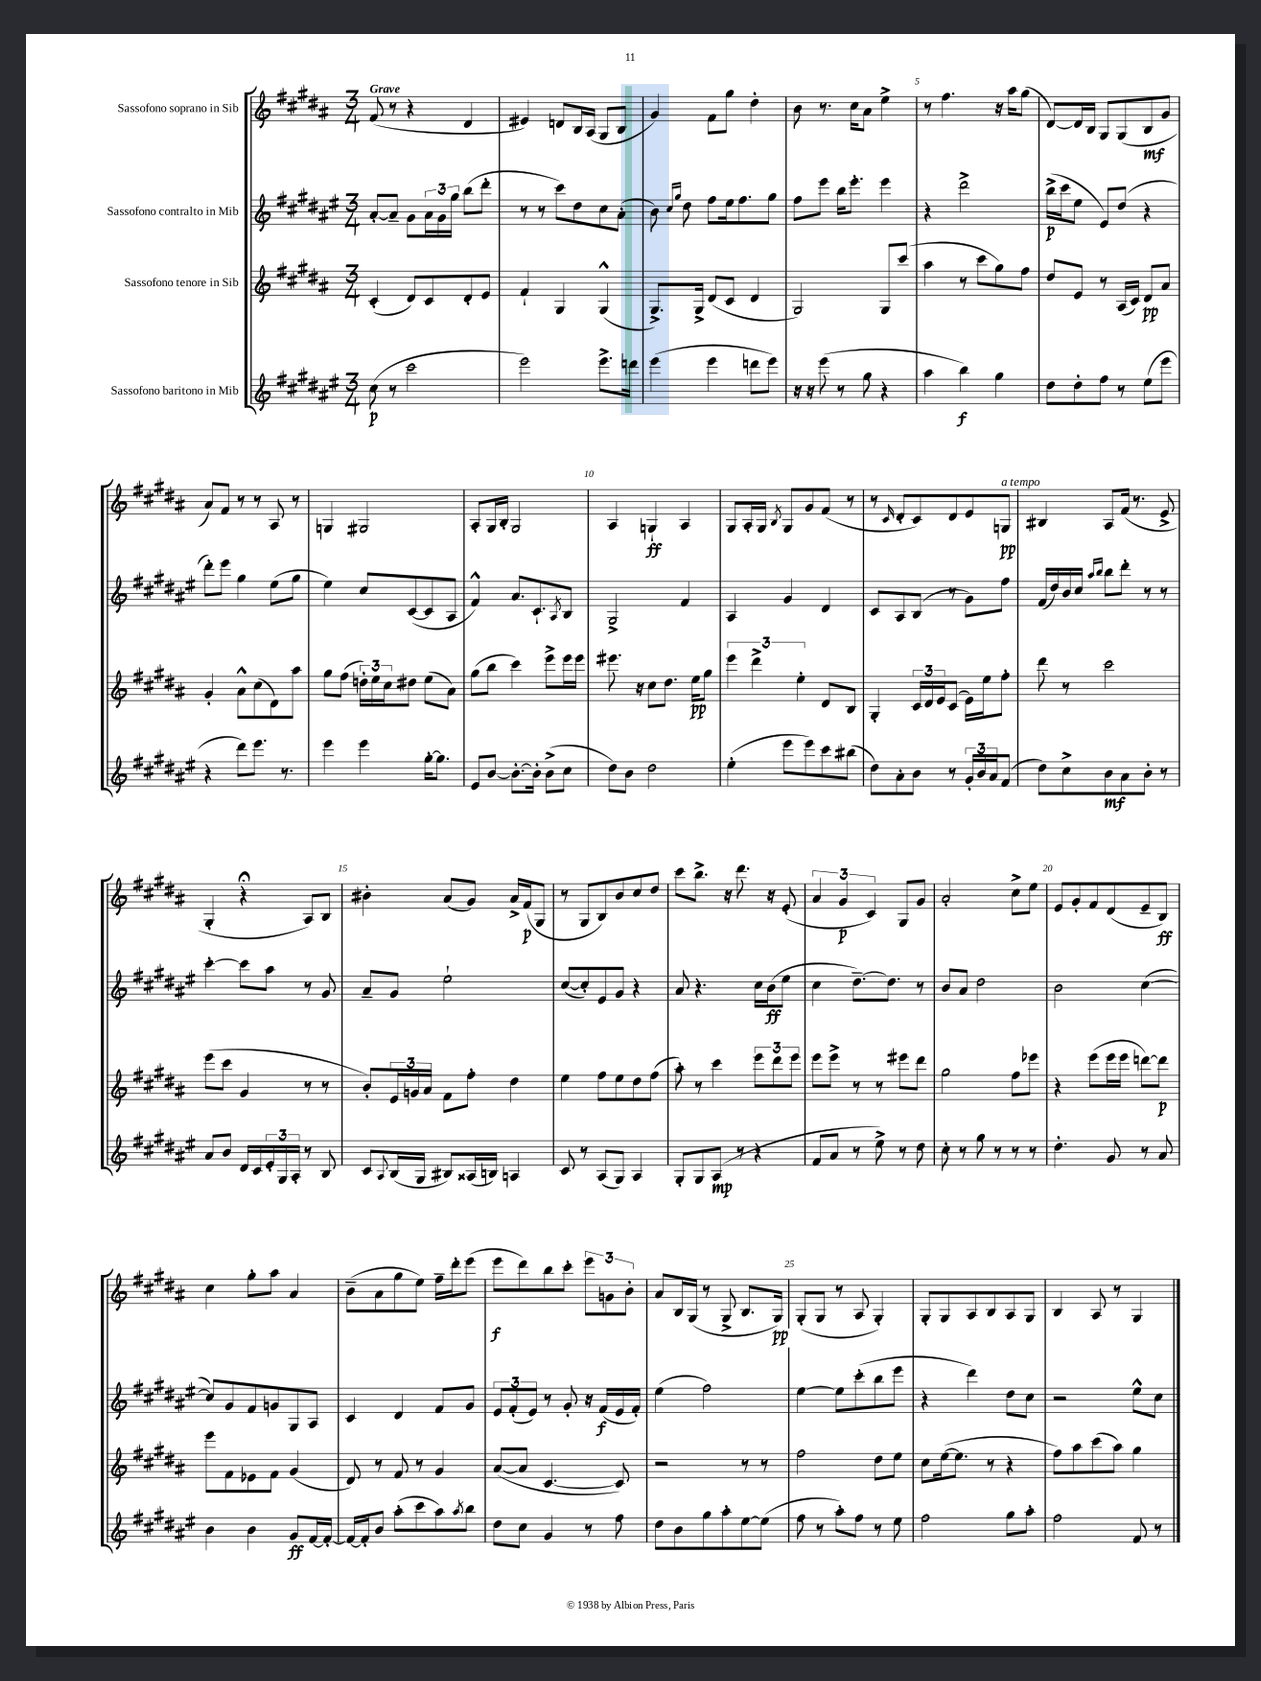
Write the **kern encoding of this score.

**kern	**dynam	**kern	**dynam	**kern	**dynam	**kern	**dynam
*part4	*part4	*part3	*part3	*part2	*part2	*part1	*part1
*staff4	*staff4	*staff3	*staff3	*staff2	*staff2	*staff1	*staff1
*I"Sassofono baritono in Mib	*	*I"Sassofono tenore in Sib	*	*I"Sassofono contralto in Mib	*	*I"Sassofono soprano in Sib	*
*clefG2	*	*clefG2	*	*clefG2	*	*clefG2	*
*k[f#c#g#d#a#e#]	*	*k[f#c#g#d#a#]	*	*k[f#c#g#d#a#e#]	*	*k[f#c#g#d#a#]	*
*M3/4	*	*M3/4	*	*M3/4	*	*M3/4	*
=1	=1	=1	=1	=1	=1	=1	=1
!	!	!	!	!	!	!LO:TX:a:B:t=Grave	!
(8cc#\	p	(4c#'/	.	[8a#'/L	.	(8f#/	.
8r	.	.	.	8a#~/J]	.	8r	.
2ccc#\	.	8d#/L)	.	8g#\L	.	4r	.
.	.	8c#/	.	24a#\L	.	.	.
.	.	.	.	24g#\	.	.	.
.	.	.	.	24gg#\JJ	.	.	.
.	.	8d#'/	.	(8bb\L	.	4d#/	.
.	.	8e/J	.	8ddd#'\J	.	.	.
=2	=2	=2	=2	=2	=2	=2	=2
2eee#\)	.	4f#`/	.	8r	.	4e#X/)	.
.	.	.	.	8r	.	.	.
.	.	4G#/	.	8ccc#\L)	.	8dn/L	.
.	.	.	.	8dd#\	.	16B/L	.
.	.	.	.	.	.	(16A#/JJ	.
8.eee#^\L	.	(4G#^^/	.	8cc#\	.	8G#/L	.
.	.	.	.	(8a#'\J	.	8B/J	.
16dddn\Jk	.	.	.	.	.	.	.
=3	=3	=3	=3	=3	=3	=3	=3
(4eee#\	.	8.G#^/L)	.	8b\)	.	4g#/)	.
.	.	.	.	16qqcc#/LL	.	.	.
.	.	.	.	16qqgg#/JJ	.	.	.
.	.	.	.	8dd#\	.	.	.
.	.	16G#^/Jk	.	.	.	.	.
4eee#\	.	(8d#/L	.	8ff#\L	.	8f#\L	.
.	.	8c#/J	.	16ee#\k	.	8gg#\J	.
.	.	.	.	8.ff#\	.	.	.
8dddn\L	.	4d#/	.	.	.	4dd#'\	.
8eee#\J)	.	.	.	8gg#\J	.	.	.
=4	=4	=4	=4	=4	=4	=4	=4
16r	.	2G#/)	.	8ff#\L	.	8b\	.
16r	.	.	.	.	.	.	.
(8eee#\	.	.	.	8eee#\J	.	8.r	.
8r	.	.	.	16bb\KL	.	.	.
.	.	.	.	8.eee#'\J	.	16cc#\KL	.
8gg#\	.	.	.	.	.	8a#\J	.
4r	.	8G#/L	.	4eee#\	.	4ee^\	.
.	.	(8ccc#/J	.	.	.	.	.
=5	=5	=5	=5	=5	=5	=5	=5
4aa#\	.	4aa#\	.	4r	.	8r	.
.	.	.	.	.	.	4.ff#\	.
4bb\)	f	8r	.	2ddd#^\	.	.	.
.	.	8ccc#\L	.	.	.	.	.
4gg#\	.	8gg#\)	.	.	.	16r	.
.	.	.	.	.	.	16aa#\KL	.
.	.	8ff#\J	.	.	.	(8gg#\J	.
=6	=6	=6	=6	=6	=6	=6	=6
8dd#\L	.	8dd#/L	.	(16bb^\LL	p	[8d#/L)	.
.	.	.	.	16ccc#\J	.	.	.
8dd#'\	.	8e/J	.	8ee#\J	.	16d#/L]	.
.	.	.	.	.	.	16B/JJ	.
8ff#\J	.	8r	.	8e#/L)	.	8G#/L	.
8r	.	(16A#/LL	.	(8dd#/J	.	(8G#/	.
.	.	16c#/JJ)	.	.	.	.	.
(8ee#\L	.	8d#/L	pp	4r	.	8B/	mf
8eee#\J	.	8a#/J	.	.	.	8g#/J	.
!!LO:LB:g=z
=7	=7	=7	=7	=7	=7	=7	=7
4r	.	4g#'/	.	8ddd#'\L)	.	8a#/L)	.
.	.	.	.	8eee#\J	.	8f#/J	.
8ddd#\L)	.	8a#^^\L	.	4gg#\	.	8r	.
8.eee#\J	.	(8cc#\	.	.	.	8r	.
.	.	8d#\)	.	(8ee#\L	.	8A#/	.
8.r	.	.	.	.	.	.	.
.	.	8aa#\J	.	8gg#\J	.	8r	.
=8	=8	=8	=8	=8	=8	=8	=8
4eee#\	.	8gg#\L	.	4ee#\)	.	4Gn/	.
.	.	(8ff#\J	.	.	.	.	.
4eee#\	.	24ddn'\LL)	.	8cc#/L	.	2G#X/	.
.	.	24ee\	.	.	.	.	.
.	.	24cc#\J	.	.	.	.	.
.	.	8dd#X\J	.	([8c#/	.	.	.
[16gg#'\KL	.	(8ee\L	.	8c#/]	.	.	.
8.gg#\J]	.	.	.	.	.	.	.
.	.	8a#\J)	.	8A#/J	.	.	.
=9	=9	=9	=9	=9	=9	=9	=9
8e#/L	.	(8gg#\L	.	4f#^^/)	.	8A#'/L	.
[8b/J	.	8bb\J	.	.	.	16G#/L	.
.	.	.	.	.	.	16B'/JJ	.
8.b'\L_	.	4ccc#\)	.	8.a#/L	.	2G#/	.
16b'\Jk]	.	.	.	8.c#`/	.	.	.
(8b^\L	.	8eee^\L	.	.	.	.	.
.	.	.	.	8qA#/	.	.	.
8cc#\J	.	16eee\L	.	8B/J	.	.	.
.	.	16eee\JJ	.	.	.	.	.
=10	=10	=10	=10	=10	=10	=10	=10
8dd#\L)	.	8.eee#X\	.	2G#^/	.	4A#/	.
8b\J	.	.	.	.	.	.	.
.	.	16r	.	.	.	.	.
2dd#\	.	8cc#\L	.	.	.	4Gn`/	ff
.	.	8.dd#\J	.	.	.	.	.
.	.	.	.	4f#/	.	4A#/	.
.	.	16ee\KL	pp	.	.	.	.
.	.	8gg#\J	.	.	.	.	.
=11	=11	=11	=11	=11	=11	=11	=11
(4ee#'\	.	6eee\	.	4A#/	.	8G#/L	.
.	.	.	.	.	.	16A#'/L	.
.	.	6ddd#^\	.	.	.	.	.
.	.	.	.	.	.	16G#/JJ	.
.	.	.	.	.	.	8qB/	.
8eee#\L	.	.	.	4g#/	.	8G#/L	.
.	.	6ee'\	.	.	.	.	.
8eee#\)	.	.	.	.	.	8g#/	.
8ccc#\	.	8d#/L	.	4d#/	.	(8f#/J	.
(8bb#X\J	.	8B/J	.	.	.	8r	.
=12	=12	=12	=12	=12	=12	=12	=12
8dd#\L)	.	4G#'/	.	8c#/L	.	8r	.
.	.	.	.	.	.	16qqc#/	.
8a#'\	.	.	.	8A#/	.	8d#'/L	.
8b\J	.	24c#/LL	.	(8B/J	.	8c#/)	.
.	.	24d#/	.	.	.	.	.
.	.	24e/J	.	.	.	.	.
8r	.	(8c#/J	.	8r	.	8d#/	.
24g#'/LL	.	16e\LL)	.	8g#\L)	.	8e/	.
24b/	.	.	.	.	.	.	.
.	.	16ee\J	.	.	.	.	.
24a#/J	.	.	.	.	.	.	.
!	!	!	!	!	!	!LO:TX:a:i:t=a tempo	!
(8f#/J	.	8ff#'\J	.	8ff#\J	.	8Gn/J	pp
=13	=13	=13	=13	=13	=13	=13	=13
8dd#\L)	.	8ddd#\	.	(16f#/LL	.	4B#X/	.
.	.	.	.	16dd#/)	.	.	.
8cc#^\	.	8r	.	16b/	.	.	.
.	.	.	.	16cc#/JJ	.	.	.
.	.	.	.	16qqaa#/LL	.	.	.
.	.	.	.	16qqbb/JJ	.	.	.
8b\	mf	2ccc#\	.	8bb\L	.	8A#/L	.
8a#\	.	.	.	8ddd#'\J	.	(16f#/Jk	.
.	.	.	.	.	.	8.r	.
8b'\J	.	.	.	8r	.	.	.
8r	.	.	.	8r	.	8e^/	.
!!LO:LB:g=z
=14	=14	=14	=14	=14	=14	=14	=14
8a#/L	.	(8eee\L	.	[4ccc#'\	.	4G#'/	.
8b/J	.	8ccc#\J	.	.	.	.	.
16d#/LL	.	4g#/	.	8ccc#\L]	.	4r;<	.
16c#/	.	.	.	.	.	.	.
24e#'/	.	.	.	8aa#\J	.	.	.
24G#/	.	.	.	.	.	.	.
24A#'/JJ	.	.	.	.	.	.	.
8r	.	8r	.	8r	.	8A#/L)	.
8B/	.	8r	.	8g#/	.	8B/J	.
=15	=15	=15	=15	=15	=15	=15	=15
8c#/L	.	8b'/L)	.	8a#~/L	.	4b#X'\	.
8qqA#/	.	.	.	.	.	.	.
(16B/L	.	24e/L	.	8g#/J	.	.	.
.	.	24gn/	.	.	.	.	.
16G#/JJ	.	.	.	.	.	.	.
.	.	24a#/JJ	.	.	.	.	.
8B#X/L)	.	8f#\L	.	2ee#`\	.	(8a#/L	.
(16A##X/L	.	8ff#'\J	.	.	.	8g#/J)	.
16Bn/JJ)	.	.	.	.	.	.	.
4An/	.	4dd#\	.	.	.	16a#^/LL	.
.	.	.	.	.	.	(16f#/J	p
.	.	.	.	.	.	8G#/J	.
=16	=16	=16	=16	=16	=16	=16	=16
8c#/	.	4ee\	.	([8cc#/L	.	8r	.
8r	.	.	.	8cc#'/])	.	8G#/L	.
(8A#/L	.	8ff#\L	.	8e#/	.	8B/)	.
8G#/J)	.	8ee\	.	8g#/J	.	8b/	.
4A#/	.	8dd#\	.	4r	.	8cc#/	.
.	.	(8ff#\J	.	.	.	8dd#/J	.
=17	=17	=17	=17	=17	=17	=17	=17
8G#'/L	.	8aa#'\)	.	8a#/	.	8ccc#\L	.
8G#/	.	8r	.	4.r	.	8.bb^\J	.
(8A#/J	mp	4ccc#\	.	.	.	.	.
.	.	.	.	.	.	16r	.
8r	.	.	.	.	.	8.ddd#\	.
4r	.	12eee\L	.	16cc#\LL	.	.	.
.	.	.	.	(16b\J	ff	16r	.
.	.	12ddd#\	.	.	.	.	.
.	.	.	.	8ee#\J	.	(8e'/	.
.	.	12eee\J	.	.	.	.	.
=18	=18	=18	=18	=18	=18	=18	=18
8f#/L	.	8eee\L	.	4cc#\	.	6a#/	.
8a#/J	.	8eee^\J	.	.	.	.	.
.	.	.	.	.	.	6g#/	p
8r	.	8r	.	[8.dd#~\L)	.	.	.
.	.	.	.	.	.	6c#/)	.
8ee#^\)	.	8r	.	.	.	.	.
.	.	.	.	8.dd#\J]	.	.	.
8r	.	8eee#X\L	.	.	.	8G#/L	.
8dd#\	.	8ddd#\J	.	8r	.	8g#/J	.
=19	=19	=19	=19	=19	=19	=19	=19
8cc#'\	.	2gg#\	.	8b/L	.	2a#'/	.
8r	.	.	.	8a#/J	.	.	.
8gg#\	.	.	.	2dd#\	.	.	.
8r	.	.	.	.	.	.	.
8r	.	8ff#\L	.	.	.	8cc#^\L	.
8r	.	8eee-X\J	.	.	.	8ee\J	.
=20	=20	=20	=20	=20	=20	=20	=20
4.dd#'\	.	4r	.	2b\	.	8e/L	.
.	.	.	.	.	.	8g#'/	.
.	.	(8eee\L	.	.	.	8f#/	.
8g#/	.	16eee\L	.	.	.	(8d#/	.
.	.	16eee\JJ	.	.	.	.	.
8r	.	[8dddn\L)	.	([4cc#\	.	8e~/	.
8a#/	.	8ddd\J]	p	.	.	8B/J)	ff
!!LO:LB:g=z
=21	=21	=21	=21	=21	=21	=21	=21
4b\	.	8eee\L	.	8cc#/L])	.	4cc#\	.
.	.	8f#\	.	8g#/	.	.	.
4b\	.	8e-X\	.	8f#/	.	8gg#'\L	.
.	.	8f#\J	.	8gn/	.	8aa#\J	.
8g#/L	ff	(4g#/	.	8G#/	.	4a#/	.
[16f#/L	.	.	.	8A#/J	.	.	.
16f#'/JJ_	.	.	.	.	.	.	.
=22	=22	=22	=22	=22	=22	=22	=22
16f#/LL_	.	8d#/)	.	4c#/	.	(8b~\L	.
16f#'/J]	.	.	.	.	.	.	.
8b/J	.	8r	.	.	.	8a#\	.
(8aa#'\L	.	8f#/	.	4d#/	.	8gg#\	.
8ccc#\	.	8r	.	.	.	8ee\J)	.
8aa#\)	.	4g#/	.	8f#/L	.	16ff#~\LL	.
.	.	.	.	.	.	16ddd#'\J	.
8qaa#/	.	.	.	.	.	.	.
8bb\J	.	.	.	8g#/J	.	(8eee\J	.
=23	=23	=23	=23	=23	=23	=23	=23
8dd#\L	.	([8a#/L	.	12e#/L	.	8eee\L	f
.	.	.	.	(12f#'/	.	.	.
8cc#\J	.	8a#/J]	.	.	.	8ddd#\)	.
.	.	.	.	12e#/J)	.	.	.
4g#/	.	[4.c#/	.	8r	.	8bb\	.
.	.	.	.	8g#'/	.	8ccc#'\J	.
8r	.	.	.	16r	.	12eee\L	.
.	.	.	.	(16f#/LL	f	.	.
.	.	.	.	.	.	12gn\	.
8ff#\	.	8c#/])	.	16e#/	.	.	.
.	.	.	.	.	.	12b'\J	.
.	.	.	.	16f#'/JJ)	.	.	.
=24	=24	=24	=24	=24	=24	=24	=24
8dd#\L	.	2r	.	(4ee#\	.	8a#/L	.
8b\	.	.	.	.	.	16B/L	.
.	.	.	.	.	.	(16G#/JJ	.
8gg#\	.	.	.	2ff#\)	.	8r	.
8aa#'\	.	.	.	.	.	8G#^/	.
[8ee#\	.	8r	.	.	.	8.B/L	.
(8ee#\J]	.	8r	.	.	.	.	.
.	.	.	.	.	.	16G#/Jk)	pp
=25	=25	=25	=25	=25	=25	=25	=25
8ff#\	.	2ff#\	.	[4ee#\	.	(8G#'/L	.
8r	.	.	.	.	.	8G#/J	.
8aa#'\L)	.	.	.	8ee#\L]	.	8r	.
8ff#\J	.	.	.	(8ccc#'\	.	8A#/	.
8r	.	8dd#\L	.	8bb\	.	4G#'/)	.
8ee#\	.	8ee\J	.	8eee#\J	.	.	.
=26	=26	=26	=26	=26	=26	=26	=26
2ff#\	.	8cc#\L	.	4r	.	8G#'/L	.
.	.	([16ee\k	.	.	.	8G#/	.
.	.	8.ee\J]	.	.	.	.	.
.	.	.	.	4ddd#\)	.	8A#/	.
.	.	8r	.	.	.	8B/	.
8gg#\L	.	4r	.	8dd#\L	.	8A#/	.
8aa#'\J	.	.	.	8cc#\J	.	8G#/J	.
=27	=27	=27	=27	=27	=27	=27	=27
2ff#\	.	8ff#\L)	.	2r	.	4B/	.
.	.	8aa#\	.	.	.	.	.
.	.	(8ccc#\	.	.	.	8A#/	.
.	.	8aa#\J)	.	.	.	8r	.
8f#/	.	4gg#\	.	8ee#^^\L	.	4G#/	.
8r	.	.	.	8cc#\J	.	.	.
==	==	==	==	==	==	==	==
*-	*-	*-	*-	*-	*-	*-	*-
